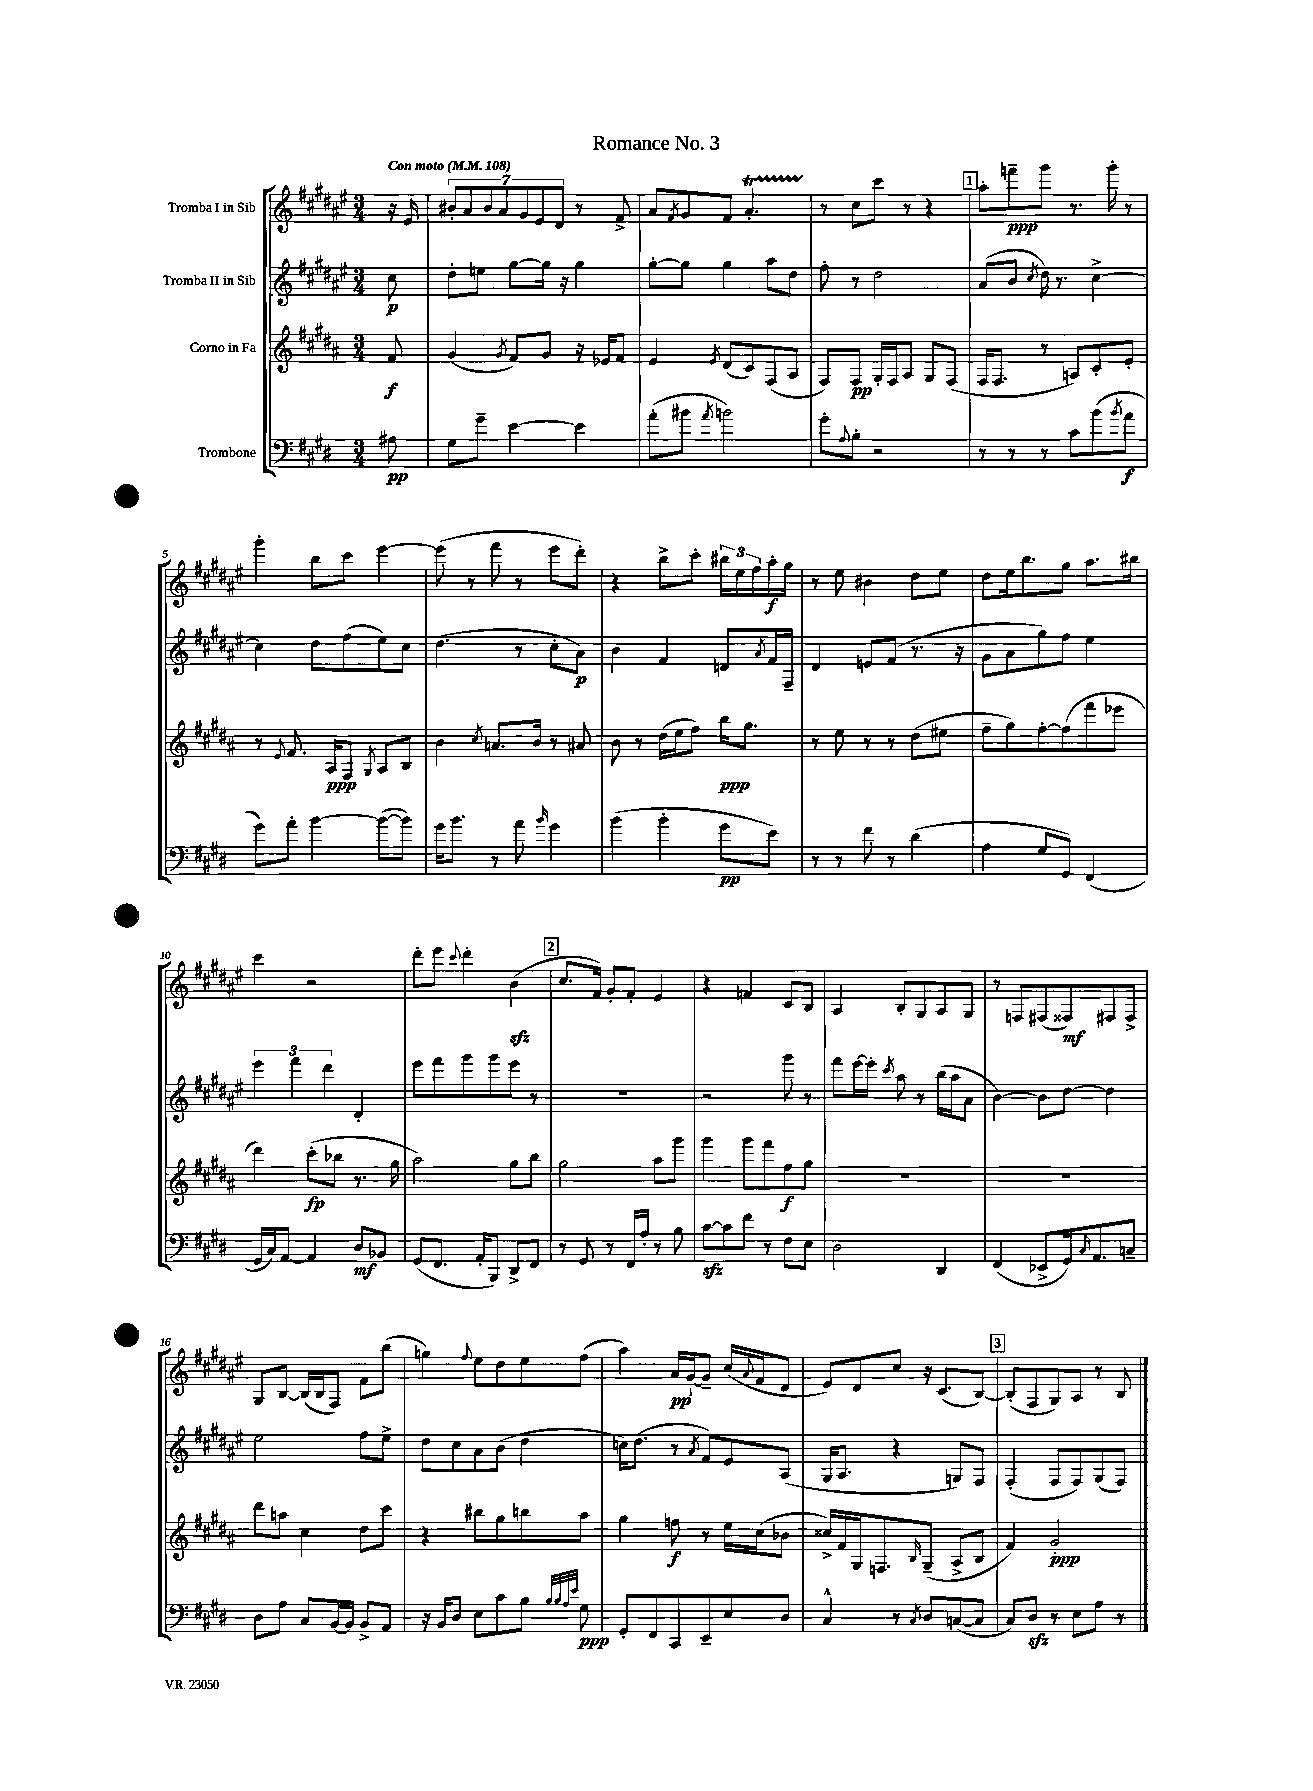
\header { title = "Romance No. 3" }
<<
\new StaffGroup <<
\new Staff = "s0" \with { instrumentName = "Tromba I in Sib" } {
    \clef treble \key fis \major \numericTimeSignature \time 3/4 \partial 8 \tempo "Con moto" 4 = 108
    r16 eis'16 |
    \tuplet 7/4 { bis'8-. ais'8 bis'8 ais'8 gis'8 eis'8 dis'8 } r8 fis'8-> |
    ais'8 \acciaccatura { fis'8 } gis'8 fis'8 ais'4.-.\startTrillSpan |
    r8\stopTrillSpan cis''8 cis'''8 r8 r4 |
    \mark \markup { \box "1" } ais''8-. f'''8--\ppp gis'''8 r8. gis'''16-. r8 |
    gis'''4-. b''8 cis'''8 eis'''4~ |
    eis'''8( r8 fis'''8 r8 eis'''8 dis'''8-.) |
    r4 b''8-> cis'''8-. \tuplet 3/2 { bis''16 eis''16 fis''16 } ais''16-.\f gis''16 |
    r8 eis''8 bis'4 dis''8 eis''8 |
    dis''8 eis''16 b''8. gis''8 ais''8. bis''16 |
    cis'''4 r2 |
    dis'''8-. eis'''8 \appoggiatura { cis'''8 } dis'''4-. b'4\sfz( |
    \mark \markup { \box "2" } cis''8. fis'16) gis'8-. fis'8-. eis'4 |
    r4 f'4 cis'8 b8 |
    ais4 b8-. gis8 ais8 gis8 |
    r8 f8 fis8( fisis8\mf) fis8 fis8-> |
    gis8 b8~ b16( b16 fis8) fis'8 b''8( |
    g''4) \appoggiatura { fis''8 } eis''8 dis''8 eis''8 fis''8( |
    ais''4) ais'16\pp gis'16~-! gis'8-- cis''16( \appoggiatura { ais'8 } fis'16 dis'8 |
    eis'8) dis'8 cis''8 r16 cis'8.( b8~) |
    \mark \markup { \box "3" } b8-.( fis8 gis8) ais8 r8 b8 \bar "|." |
}
\new Staff = "s1" \with { instrumentName = "Tromba II in Sib" } {
    \clef treble \key fis \major \numericTimeSignature \time 3/4 \partial 8
    cis''8\p |
    dis''8-. e''8 gis''8~ gis''16 r16 gis''4 |
    gis''8~-. gis''8 gis''4 ais''8 dis''8 |
    fis''8-. r8 dis''2 |
    \mark \markup { \box "1" } ais'8( b'8 \acciaccatura { cis''8 } dis''16) r8. cis''4~-> |
    cis''4 dis''8 fis''8( eis''8) cis''8 |
    dis''4.( r8 cis''8-. ais'8\p) |
    b'4 fis'4 d'8 \acciaccatura { ais'8 } fis'16 fis16-- |
    dis'4 e'8 fis'8( r8. r16 |
    gis'8 ais'8 gis''8) fis''8 eis''4 |
    \tuplet 3/2 { eis'''4 fis'''4 dis'''4 } dis'4-. |
    eis'''8 fis'''8 gis'''8 gis'''8 eis'''8 r8 |
    \mark \markup { \box "2" } R2. |
    r2 gis'''8 r8 |
    fis'''8 eis'''16~ eis'''16-. \acciaccatura { cis'''8 } ais''8 r8 b''16( ais''16 ais'8 |
    b'4~) b'8 dis''8~ dis''4 |
    eis''2 fis''8 eis''8-> |
    dis''8 cis''8 ais'8 b'8( dis''4 |
    c''16) dis''8.( r8 \acciaccatura { ais'8 } fis'8) eis'8 ais8( |
    gis16 ais8. r4 g8) fis8 |
    \mark \markup { \box "3" } fis4-.( fis8 fis8) gis8( fis8) \bar "|." |
}
\new Staff = "s2" \with { instrumentName = "Corno in Fa" } {
    \clef treble \key b \major \numericTimeSignature \time 3/4 \partial 8
    fis'8\f |
    gis'4( \acciaccatura { gis'8 } fis'8) gis'8 r16 ees'16 fis'8 |
    e'4 \acciaccatura { e'8 } dis'8( cis'8) fis8( ais8 |
    fis8) fis8\pp gis16-. fis16 ais8 gis8 fis8( |
    \mark \markup { \box "1" } fis16 fis8. r8 a8) cis'8-. e'8-. |
    r8 \appoggiatura { e'8 } fis'8. ais16\ppp fis8 \acciaccatura { gis8 } ais8 b8 |
    b'4 \acciaccatura { cis''8 } a'8. b'16 r8 ais'8 |
    b'8 r8 dis''16( e''16 fis''8) b''16\ppp gis''8. |
    r8 e''8 r8 r8 dis''8( eis''8 |
    fis''8-- gis''8) fis''8~-. fis''8( fis'''8 ees'''8 |
    dis'''4) cis'''8-.\fp( bes''8 r8. gis''16 |
    ais''2) gis''8 b''8 |
    \mark \markup { \box "2" } gis''2 ais''8 gis'''8 |
    gis'''4 gis'''8 fis'''8 fis''8\f gis''8 |
    R2. |
    R2. |
    dis'''8 a''8 cis''4 dis''8 cis'''8 |
    r4 bis''8 gis''8 b''8 ais''8 |
    gis''4 f''8\f r8 e''16 cis''16( bes'8 |
    cisis''16->) fis'16 gis16 f8. \grace { b16 } gis8--( ais8-> b8 |
    \mark \markup { \box "3" } fis'4) gis'2-.\ppp \bar "|." |
}
\new Staff = "s3" \with { instrumentName = "Trombone" } {
    \clef bass \key e \major \numericTimeSignature \time 3/4 \partial 8
    ais8\pp |
    gis8 gis'8-- e'4~ e'4 |
    a'8-.( bis'8 \acciaccatura { a'8 } b'2) |
    gis'8-. \appoggiatura { a8 } b8-. r2 |
    \mark \markup { \box "1" } r8 r8 r8 cis'8 b'8( \acciaccatura { b'8 } a'8\f |
    gis'8) a'8-. b'4~ b'8~( b'8) |
    gis'16 b'8. r8 a'8 \grace { b'16 } gis'4 |
    b'4( b'4-. gis'8\pp e'8) |
    r8 r8 fis'8 r8 dis'4( |
    a4 gis8 gis,8) fis,4( |
    gis,16 cis16) a,8~ a,4 dis8\mf bes,8 |
    gis,8( fis,8. a,16-. b,,8) dis,8-> fis,8 |
    \mark \markup { \box "2" } r8 gis,8 r8 fis,16 a16-. r8 b8 |
    cis'8~\sfz cis'8 fis'8 r8 fis8 e8 |
    dis2 dis,4 |
    fis,4( ees,8-> gis,16) \grace { cis16 } a,8. c8-- |
    dis8 a8 cis8 b,16~ b,16 b,8-> a,8 |
    r16 b,16 dis8 e8 cis'8 b8 \grace { b32 b32 a32 e'32 } gis8\ppp |
    gis,8-. fis,8 cis,8 e,8-- e8 dis8 |
    cis4-^ r8 \acciaccatura { cis8 } dis8 c8~( c8 |
    \mark \markup { \box "3" } cis8) dis8\sfz r8 e8 a8 r8 \bar "|." |
}
>>
>>
